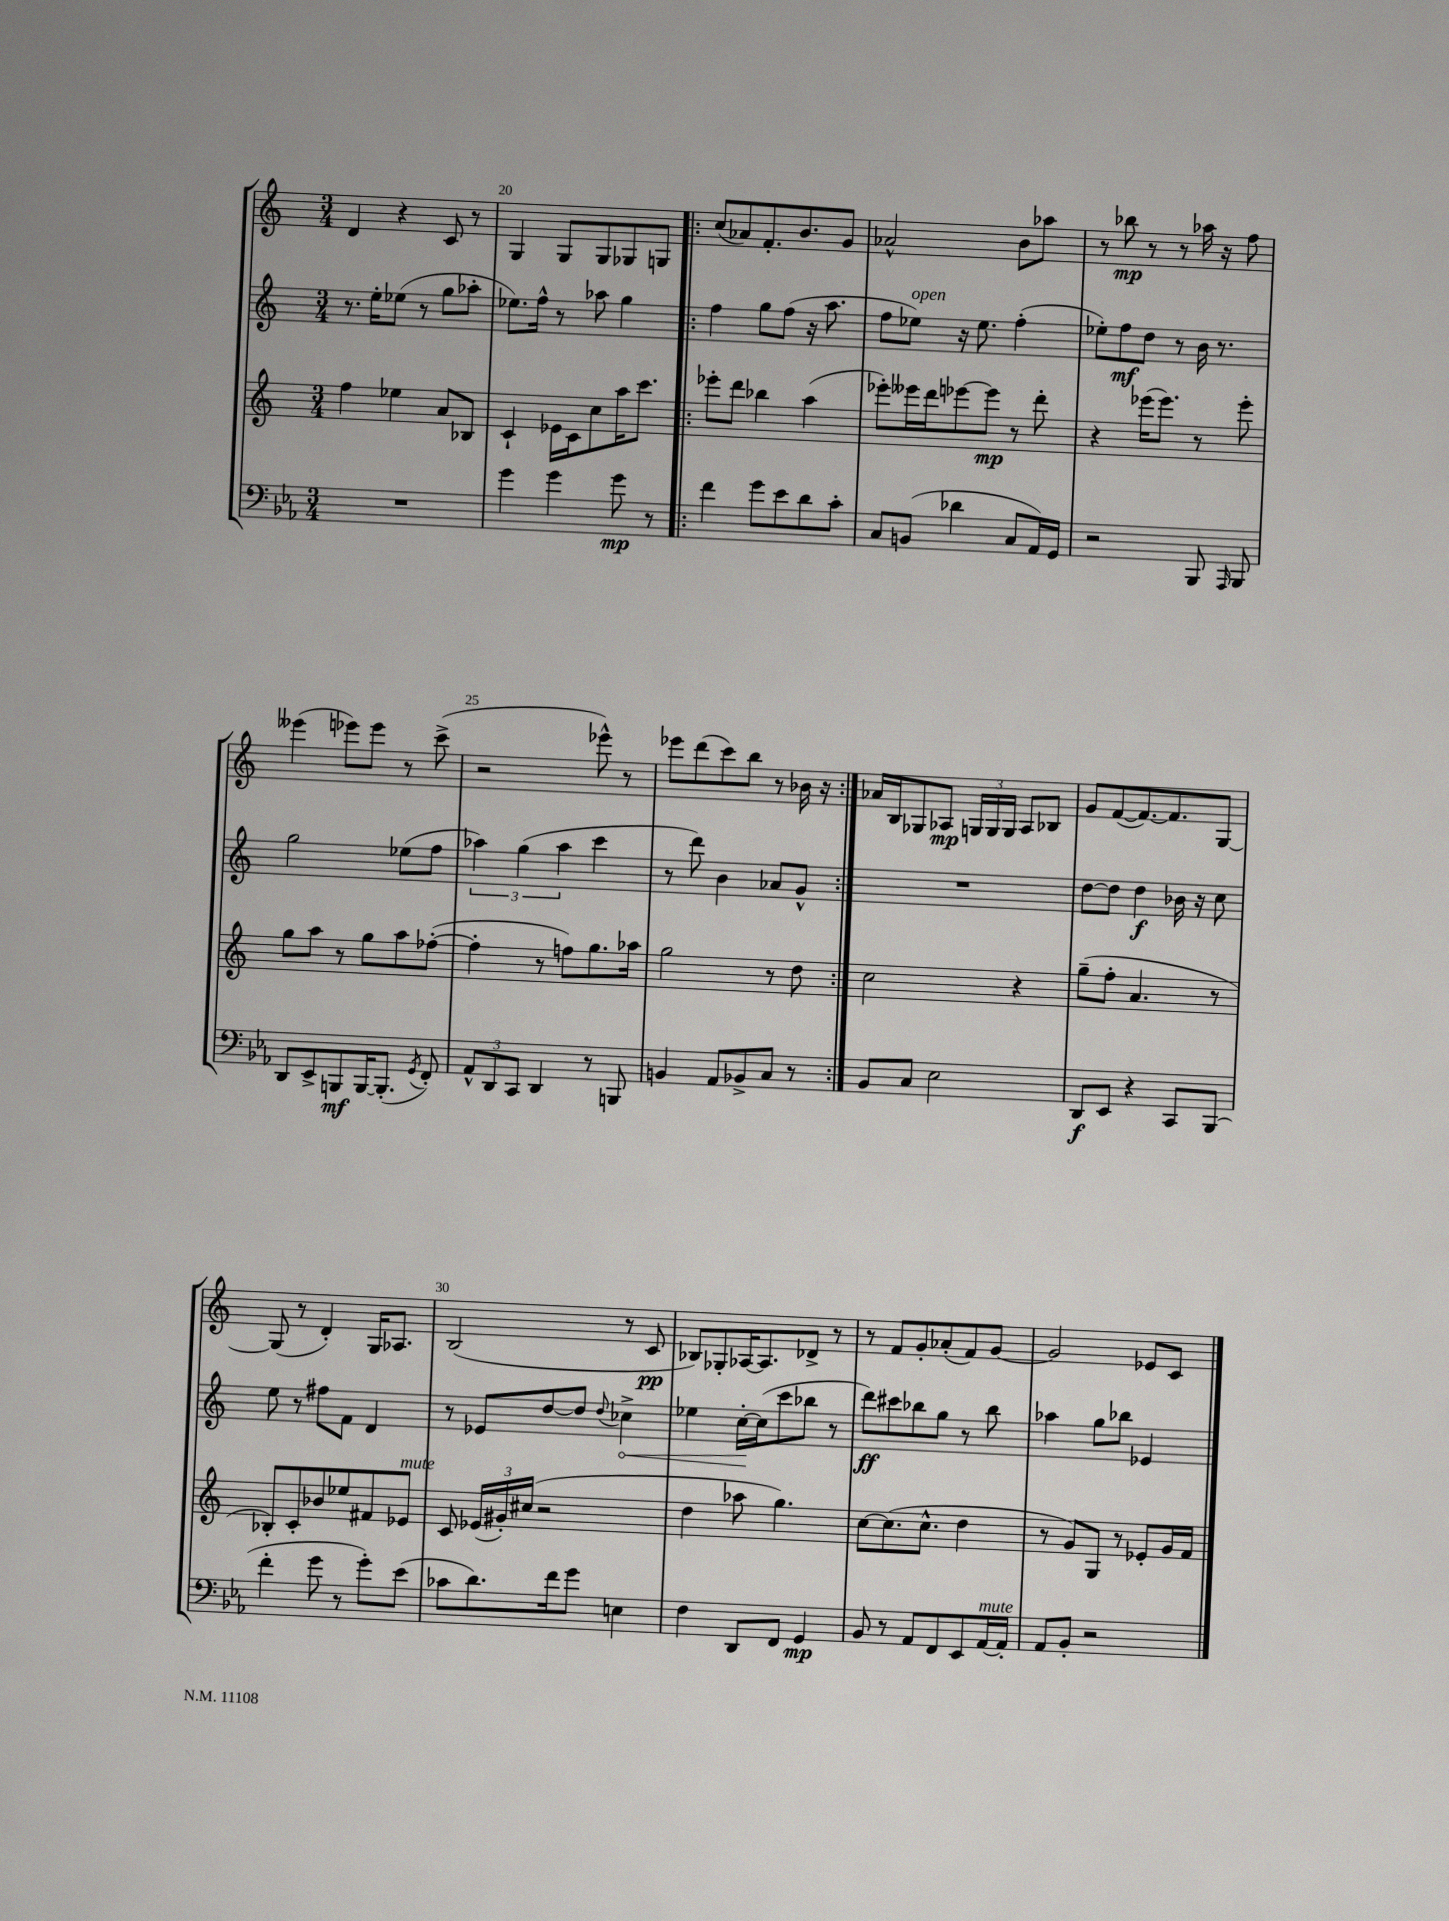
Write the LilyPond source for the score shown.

<<
\new StaffGroup <<
\new Staff = "s0" {
    \clef treble \key c \major \numericTimeSignature \time 3/4
    \autoBeamOff d'4 r4 c'8 r8 |
    g4 g8[ g8 ges8 g8] |
    \repeat volta 2 { c''8[( aes'8) f'8.-. b'8. g'8] |
    aes'2-^ b'8[ aes''8] |
    r8 bes''8\mp r8 r8 aes''16 r16 f''8 |
    eeses'''4( ees'''8[) ees'''8] r8 c'''8->( |
    r2 ees'''8-^) r8 |
    ees'''8[ d'''8( c'''8) b''8] r8 bes'16 r16 | }
    aes'16[ b16 ges8 aes8]\mp \tuplet 3/2 { g16[ g16 g16] } aes8[ bes8] |
    g'8[ f'8~( f'8.~) f'8. g8]~ |
    g8( r8 d'4-.) g16[ aes8.] |
    b2( r8 c'8\pp |
    bes8[) ges8-. aes16~ aes8. des'8]-> r8 |
    r8 f'8[ g'8-. aes'8-.( f'8) g'8]~ |
    g'2 ees'8[ c'8] \bar "|." |
}
\new Staff = "s1" {
    \clef treble \key c \major \numericTimeSignature \time 3/4
    \autoBeamOff r8. e''16[-. ees''8]( r8 g''8[ aes''8]-. |
    ees''8.[) f''16]-^ r8 aes''8 g''4 |
    \repeat volta 2 { f''4 g''8[ f''8]( r16 a''8. |
    f''8[ ees''8]^\markup { \italic "open" }) r16 ees''8. f''4-.( |
    ees''8[-.) f''8\mf d''8] r8 b'16 r8. |
    g''2 ees''8[( f''8] |
    \tuplet 3/2 { aes''4) g''4( aes''4 } c'''4 |
    r8 d'''8) b'4 aes'8[ g'8]-^ | }
    R2. |
    d''8[~ d''8] d''4\f bes'16 r16 c''8 |
    e''8 r8 fis''8[ f'8] d'4 |
    r8 ees'8[ d''8~ d''8] \appoggiatura { d''8 } \once \override Hairpin.circled-tip = ##t ces''4->\< |
    ees''4 c''16[~-.\! c''16( c'''8 bes''8] r8 |
    d'''8[\ff) cis'''8 bes''8 g''8] r8 bes''8 |
    aes''4 g''8[ bes''8] ees'4 \bar "|." |
}
\new Staff = "s2" {
    \clef treble \key c \major \numericTimeSignature \time 3/4
    \autoBeamOff f''4 ees''4 a'8[ bes8] |
    c'4-! ees'16[ c'16 c''8 a''16 c'''8.] |
    \repeat volta 2 { ees'''8[-. d'''8] bes''4 a''4( |
    ees'''8[-.) eeses'''16 d'''16 ees'''8~ ees'''8]\mp r8 d'''8-. |
    r4 ees'''16[( ees'''8.]) r8 ees'''8-. |
    g''8[ a''8] r8 g''8[ a''8 fes''8]~-.( |
    fes''4-. r8 f''8[) g''8. aes''16] |
    g''2 r8 d''8 | }
    c''2 r4 |
    g''8[--( f''8]-. a'4. r8 |
    bes8[-.) c'8-. bes'8 ees''8 fis'8 ees'8]^\markup { \italic "mute" } |
    c'8 \tuplet 3/2 { ees'16[( gis'16-.) cis''16]( } r2 |
    d''4 aes''8 g''4.) |
    c''8[~ c''8.( c''8.]-^ d''4 |
    r8 g'8[) g8] r8 ees'8[-. g'16 f'16] \bar "|." |
}
\new Staff = "s3" {
    \clef bass \key ees \major \numericTimeSignature \time 3/4
    \autoBeamOff R2. |
    g'4 g'4 g'8\mp r8 |
    \repeat volta 2 { f'4 g'8[ ees'8 d'8 c'8]-. |
    c8[ b,8]( des'4 c8[ aes,16) g,16] |
    r2 bes,,8 \grace { aes,,16 } bes,,8 |
    d,8[ ees,8-> b,,8\mf b,,16~ b,,8.]-.( \acciaccatura { g,8 } f,8-.) |
    \tuplet 3/2 { aes,8[-^ d,8 c,8] } d,4 r8 b,,8 |
    b,4 aes,8[ bes,8-> c8] r8 | }
    bes,8[ c8] ees2 |
    d,8[\f ees,8] r4 c,8[ bes,,8]( |
    f'4-. g'8 r8 g'8[-.) ees'8]( |
    ces'8[ d'8.) f'16 g'8] e4 |
    f4 d,8[ f,8] g,4\mp |
    bes,8 r8 aes,8[ f,8 ees,8 aes,16~^\markup { \italic "mute" } aes,16]-. |
    aes,8[ bes,8]-. r2 \bar "|." |
}
>>
>>
\layout { \context { \Score currentBarNumber = #19 \override BarNumber.break-visibility = ##(#f #t #t) barNumberVisibility = #(every-nth-bar-number-visible 5) } }
